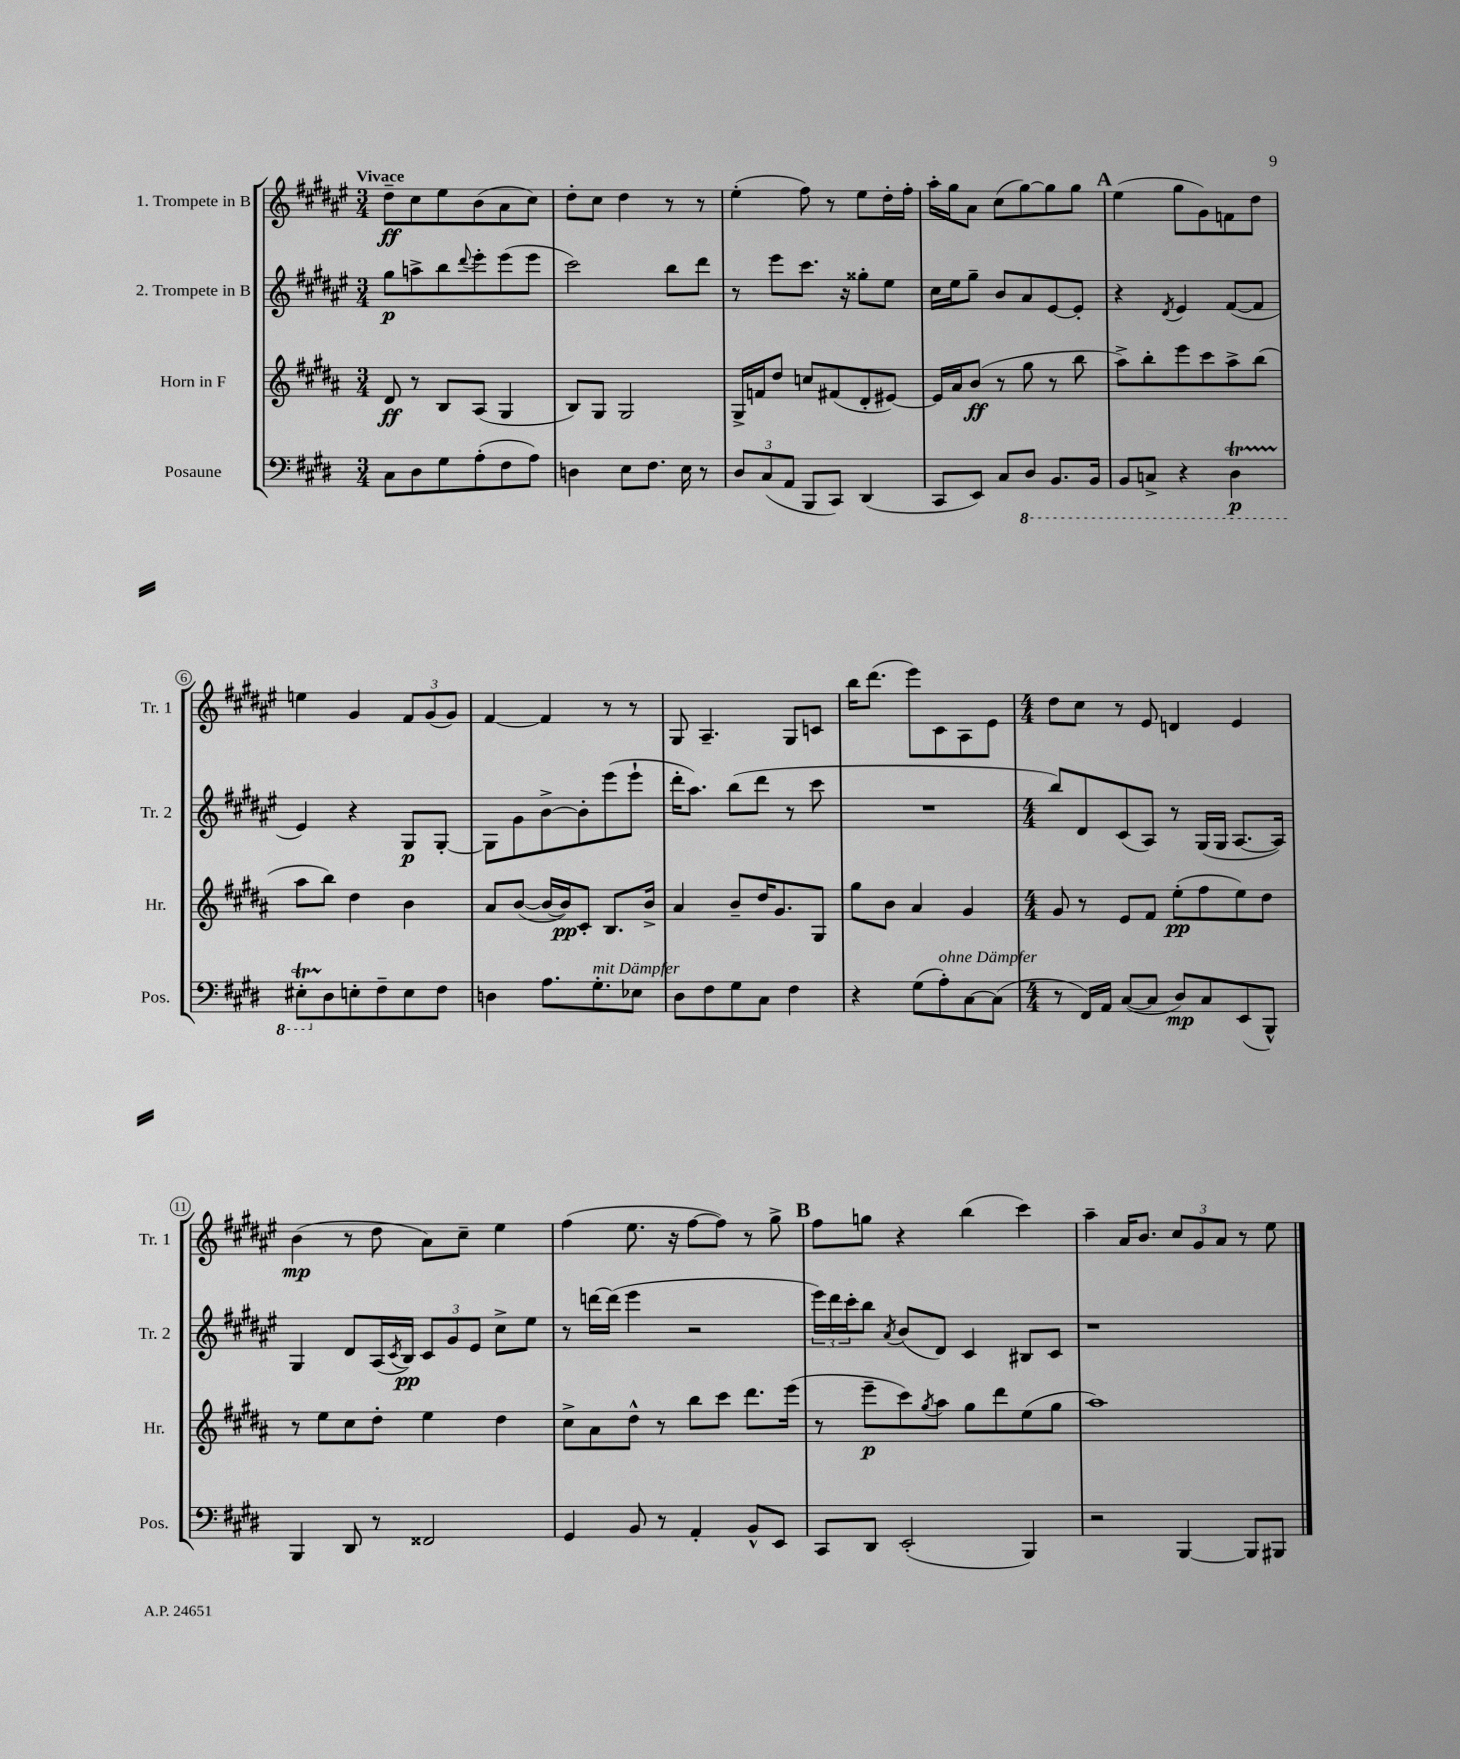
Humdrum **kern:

**kern	**kern	**kern	**kern
*staff4	*staff3	*staff2	*staff1
*clefF4	*clefG2	*clefG2	*clefG2
*k[f#c#g#d#]	*k[f#c#g#d#a#]	*k[f#c#g#d#a#e#]	*k[f#c#g#d#a#e#]
*M3/4	*M3/4	*M3/4	*M3/4
8C#	8d#	8gg#	8dd#~
8D#	8r	8aa^	8cc#
8G#	8B	8bb	8ee#
.	.	8qqddd#	.
(8A'	(8A#	8eee#'	(8b
8F#	4G#	(8eee#	8a#
8A)	.	8eee#	8cc#)
=	=	=	=
4D	8B)	2ccc#)	8dd#'
.	8G#	.	8cc#
8E	2G#	.	4dd#
8.F#	.	.	.
.	.	8bb	8r
16E	.	.	.
8r	.	8ddd#	8r
=	=	=	=
12D#	16G#^	8r	(4ee#'
.	16f	.	.
(12C#	.	.	.
.	8dd#	8eee#	.
12AA	.	.	.
8BBB	8cc	8.ccc#	8ff#)
8CC#)	(8f#	.	8r
.	.	16r	.
(4DD#	8d#'	8gg##'	8ee#
.	[8e#)	8ee#	16dd#'
.	.	.	16ff#'
=	=	=	=
8CC#	16e#]	16cc#	16aa#'
.	16a#	16ee#	16gg#
8EE)	(8b	8gg#~	8a#
8C#	8r	8b	(8cc#
8DD#	8gg#	8a#	[8gg#)
8.BBB	8r	[8e#	8gg#]
.	8bb	8e#']	8gg#
16BBB	.	.	.
=	=	=	=
8BBB	8aa#^)	4r	(4ee#
8CC^	8bb'	.	.
.	.	8qd#	.
4r	8eee	4e#	8gg#
.	8ccc#	.	8g#)
4DD#	8aa#^	([8f#	8f
.	(8bb	8f#]	8dd#
=	=	=	=
8EE#'	8aa#	4e#)	4ee
8D#	8bb)	.	.
8E'	4dd#	4r	4g#
8F#~	.	.	.
8E	4b	8G#	12f#
.	.	.	(12g#
8F#	.	[8G#'	.
.	.	.	12g#)
=	=	=	=
4D	8a#	8G#]	[4f#
.	([8b	8g#	.
8.A	16b_	[8b^	4f#]
.	16b])	.	.
.	8c#'	8b']	.
8.G#'	.	.	.
.	8.B	(8eee#	8r
8E-	.	8eee#`	8r
.	16b^	.	.
=	=	=	=
8D#	4a#	16ddd#'	8G#
.	.	8.aa#)	.
8F#	.	.	4.A#~
8G#	8b~	(8bb	.
8C#	16dd#	8ddd#	.
.	8.g#	.	.
4F#	.	8r	8G#
.	8G#	8ccc#	8c
=	=	=	=
4r	8gg#	2.r	16bb
.	.	.	(8.ddd#
.	8b	.	.
(8G#	4a#	.	8eee#)
8A')	.	.	8c#
[8C#	4g#	.	8A#
(8C#]	.	.	8e#
=	=	=	=
*M4/4	*M4/4	*M4/4	*M4/4
8r	8g#	8bb)	8dd#
16FF#)	8r	8d#	8cc#
16AA	.	.	.
([8C#	8e	(8c#	8r
8C#]	8f#	8A#)	8e#
8D#)	(8ee'	8r	4d
8C#	8ff#	(16G#	.
.	.	16G#	.
(8EE	8ee)	[8.A#	4e#
8BBB^^)	8dd#	.	.
.	.	16A#])	.
=	=	=	=
4BBB	8r	4G#	(4b
.	8ee	.	.
8DD#	8cc#	8d#	8r
8r	8dd#'	(16A#	8dd#
.	.	8qc#	.
.	.	16B)	.
2FF##	4ee	12c#	8a#)
.	.	12g#	.
.	.	.	8cc#~
.	.	12e#	.
.	4dd#	8cc#^	4ee#
.	.	8ee#	.
=	=	=	=
4GG#	8cc#^	8r	(4ff#
.	8a#	[16ddd	.
.	.	(16ddd]	.
8BB	8dd#^^	4eee#	8.ee#
8r	8r	.	.
.	.	.	16r
4AA'	8bb	2r	[8ff#
.	8ccc#	.	8ff#])
8BB^^	8.ddd#	.	8r
8EE	.	.	8gg#^
.	(16eee	.	.
=	=	=	=
8CC#	8r	24eee#)	8ff#
.	.	24ddd#	.
.	.	24ccc#'	.
8DD#	8eee~	8bb	8gg
.	.	8qa#	.
(2EE'	8ccc#)	(8b	4r
.	8qgg#	.	.
.	8aa#	8d#)	.
.	8gg#	4c#	(4bb
.	8ddd#	.	.
4BBB)	(8ee	8B#	4ccc#)
.	8gg#	8c#	.
=	=	=	=
2r	1aa#)	1r	4aa#~
.	.	.	16a#
.	.	.	8.b
[4BBB	.	.	12cc#
.	.	.	12g#
.	.	.	12a#
8BBB]	.	.	8r
8BBB#	.	.	8ee#
==	==	==	==
*-	*-	*-	*-
